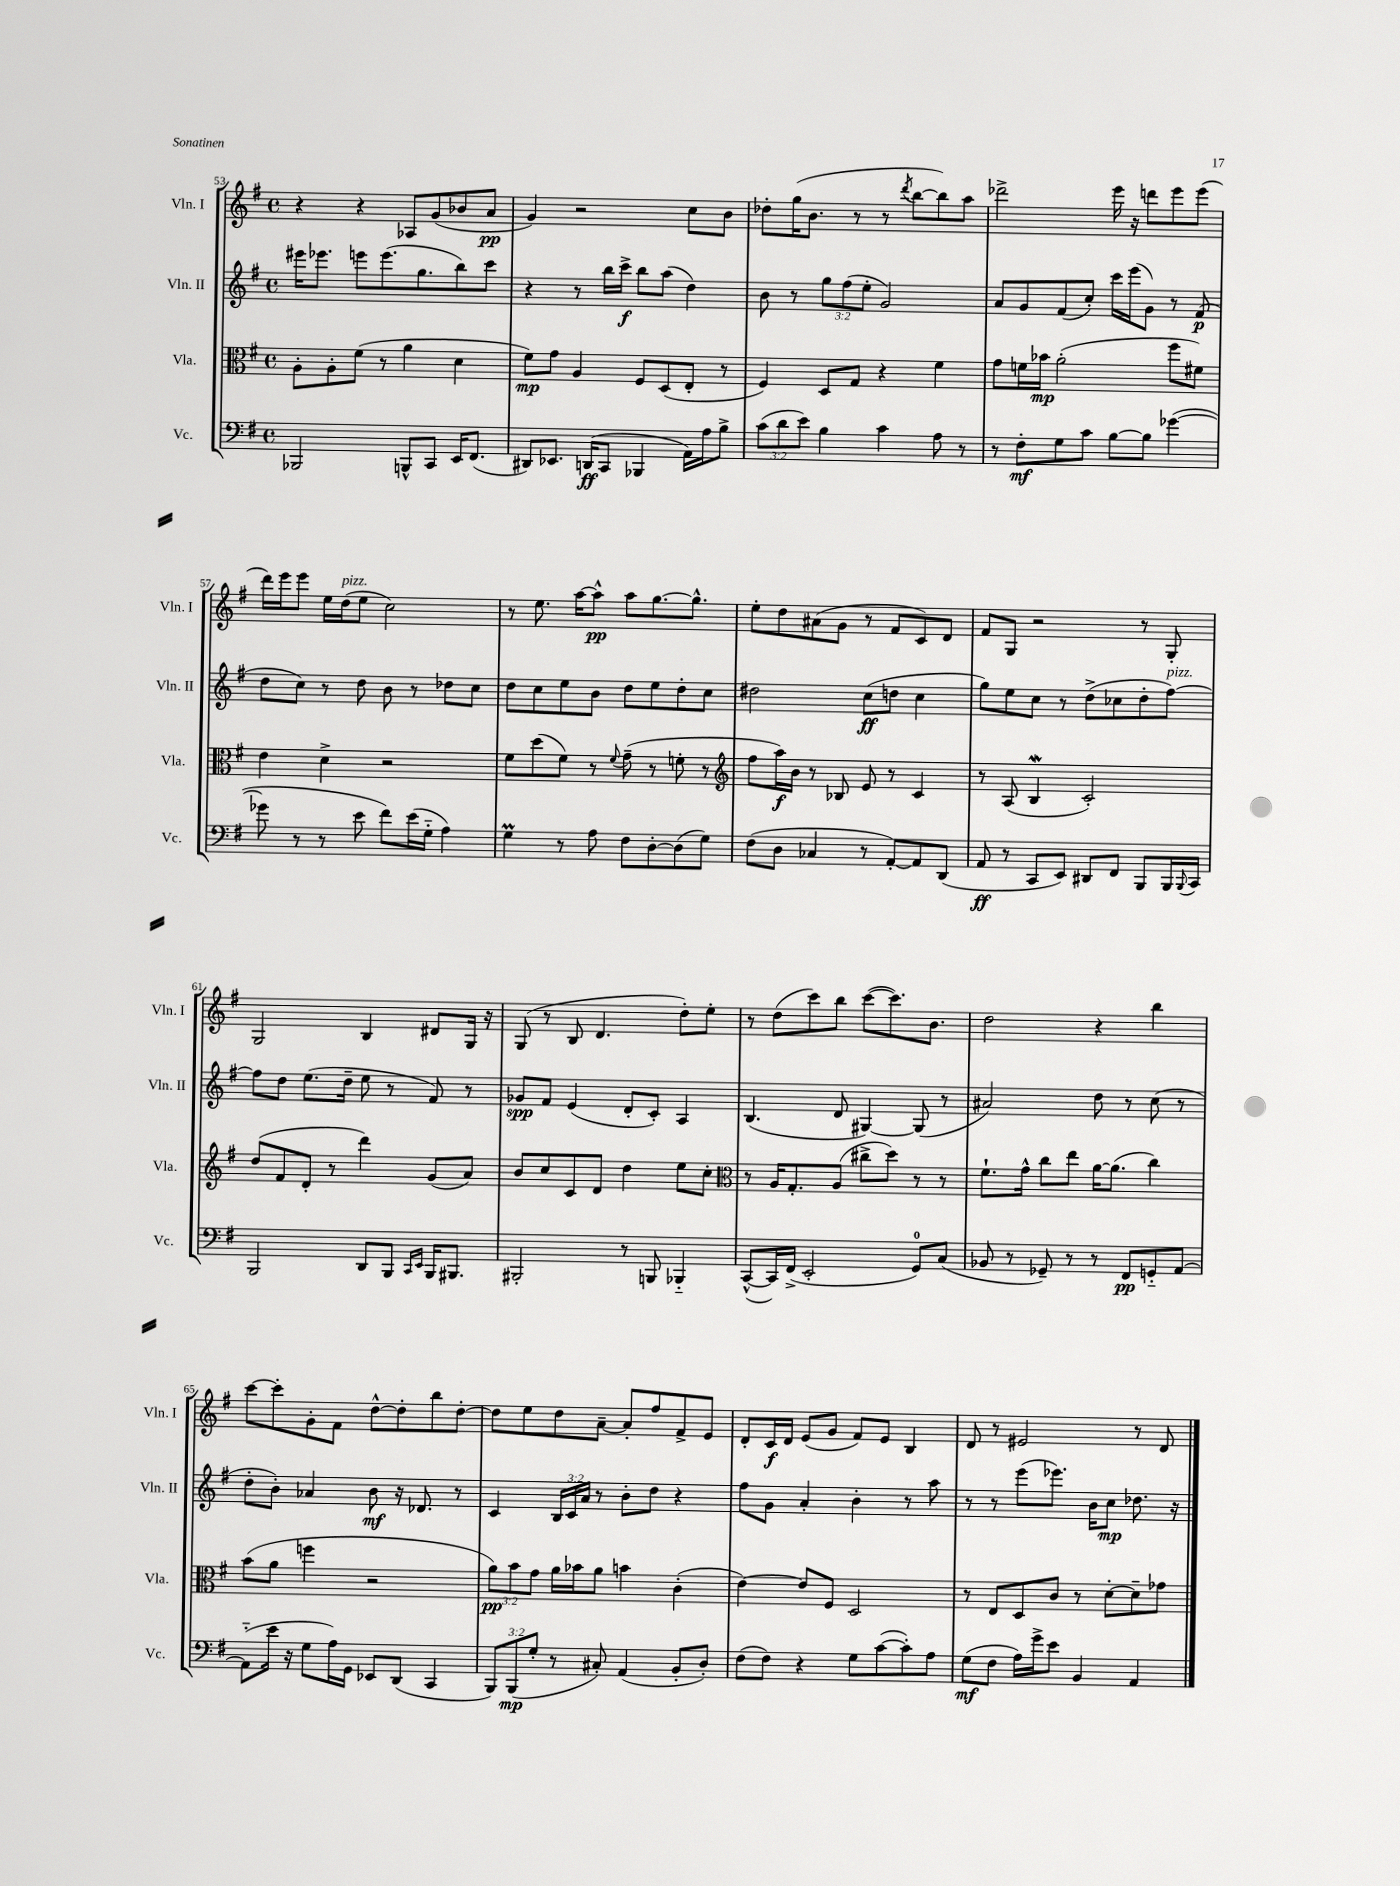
<<
\new StaffGroup <<
\new Staff = "s0" \with { instrumentName = "Vln. I" shortInstrumentName = "Vln. I" } {
    \clef treble \key g \major \defaultTimeSignature \time 4/4
    r4 r4 aes8 g'8( bes'8 a'8\pp |
    g'4) r2 c''8 b'8 |
    des''8-. g''16( b'8. r8 r8 \acciaccatura { d'''8 } b''8~ b''8) a''8 |
    des'''2-> e'''16 r16 d'''8 e'''8 e'''8( |
    d'''16) e'''16 e'''8 e''16 d''16^\markup { \italic "pizz." }( e''8 c''2) |
    r8 e''8. a''16~ a''8-^\pp a''8 g''8.~ g''8.-^ |
    e''8-. d''8 ais'8( g'8 r8 fis'8 c'8) d'8 |
    fis'8 g8 r2 r8 g8-. |
    g2 b4 dis'8 g16 r16 |
    g8( r8 b8 d'4. d''8-.) e''8-. |
    r8 d''8( c'''8) b''8 c'''8~( c'''8.) b'8. |
    d''2 r4 b''4 |
    c'''8~ c'''8-. g'8-. fis'8 d''8~-^ d''8-. b''8 d''8~-. |
    d''8 e''8 d''8 a'8~-- a'8-. fis''8 fis'8-> e'8 |
    d'8-. c'16\f d'16 e'8( g'8 fis'8) e'8 b4 |
    d'8 r8 eis'2 r8 d'8 \bar "|." |
}
\new Staff = "s1" \with { instrumentName = "Vln. II" shortInstrumentName = "Vln. II" } {
    \clef treble \key g \major \defaultTimeSignature \time 4/4 \override Staff.TupletNumber.text = #tuplet-number::calc-fraction-text
    eis'''16 ees'''8. e'''8 e'''8.( g''8. b''8) c'''8 |
    r4 r8 b''16 c'''16->\f b''8 a''8( d''4) |
    b'8 r8 \tuplet 3/2 { g''8 fis''8( e''8-. } g'2) |
    a'8 g'8 fis'8( c''8-.) c'''16 e'''16( g'8) r8 fis'8\p( |
    d''8 c''8) r8 d''8 b'8 r8 des''8 c''8 |
    d''8 c''8 e''8 b'8 d''8 e''8 d''8-. c''8 |
    dis''2 c''8\ff( d''8 c''4 |
    g''8) e''8 c''8 r8 d''8->( ces''8 d''8-. fis''8~^\markup { \italic "pizz." }) |
    fis''8 d''8 e''8.( d''16-- e''8 r8 fis'8) r8 |
    ges'8\spp fis'8 e'4( d'8-. c'8-.) a4 |
    b4.( d'8 gis4~) gis8( r8 |
    ais'2) d''8 r8 c''8( r8 |
    d''8-. b'8-.) aes'4 b'8\mf r16 des'8. r8 |
    c'4 \tuplet 3/2 { b16 c'16 a'16 } r8 b'8-. d''8 r4 |
    fis''8 g'8 a'4-. b'4-. r8 a''8 |
    r8 r8 e'''8( ees'''8.) b'16 c''8\mp des''8. r16 \bar "|." |
}
\new Staff = "s2" \with { instrumentName = "Vla." shortInstrumentName = "Vla." } {
    \clef alto \key g \major \defaultTimeSignature \time 4/4 \override Staff.TupletNumber.text = #tuplet-number::calc-fraction-text
    a8-. a8-. fis'8( r8 a'4 d'4 |
    fis'8\mp) g'8 a4 fis8 d8( e8-. r8 |
    fis4) d8 g8 r4 fis'4 |
    g'8 f'16 bes'16\mp a'2-.( fis''8 fis'8) |
    e'4 d'4-> r2 |
    fis'8 d''8( fis'8) r8 \appoggiatura { fis'8 } g'8--( r8 f'8-. r8 |
    \clef treble fis''8 a''16\f) b'16 r8 bes8 e'8 r8 c'4 |
    r8 a8( b4\mordent c'2-.) |
    d''8( fis'8 d'8-. r8 d'''4) g'8( a'8) |
    b'8 c''8 c'8 d'8 d''4 e''8 c''8-. |
    \clef alto r8 a16 g8.-. a8( cis''8-> d''8) r8 r8 |
    fis'8.-! g'16-^ c''8 e''8 a'16~ a'8.( c''4) |
    b'8( a'8 f''4 r2 |
    \tuplet 3/2 { a'8\pp) b'8 g'8 } a'16 bes'16 a'8 b'4 c'4-.( |
    e'4~) e'8 fis8 d2 |
    r8 e8 d8 c'8 r8 d'8~-. d'8-- ges'8 \bar "|." |
}
\new Staff = "s3" \with { instrumentName = "Vc." shortInstrumentName = "Vc." } {
    \clef bass \key g \major \defaultTimeSignature \time 4/4 \override Staff.TupletNumber.text = #tuplet-number::calc-fraction-text
    bes,,2 b,,8-^ c,8 e,16 fis,8.( |
    dis,8) ees,8. d,16\ff( c,8 bes,,4 a,16) a16 b8-> |
    \tuplet 3/2 { c'8( d'8 e'8) } b4 c'4 a8 r8 |
    r8 fis8-.\mf g8 c'8 b8~ b8 ges'4~( |
    ges'8 r8 r8 e'8 fis'8) e'16( g16-_ a4) |
    g4\prall r8 a8 fis8 d8~-. d8( g8) |
    fis8( d8 ces4 r8 a,8~-.) a,8 d,8( |
    a,8\ff r8 c,8 e,8) dis,8 fis,8 b,,8 b,,16 \appoggiatura { b,,8 } c,16 |
    b,,2 d,8 b,,8 \grace { c,16 e,16 } b,,16 bis,,8. |
    bis,,2-. r8 b,,8 bes,,4-_ |
    c,8~-^( c,16) fis,16->( e,2-. g,8-0) c8( |
    bes,8 r8 ges,8--) r8 r8 fis,8\pp g,8-_ a,8~ |
    a,8-_( e'16 r16 g8 a16) g,16 ees,8 d,8( c,4 |
    \tuplet 3/2 { b,,8) b,,8\mp( g8-. } r8 cis8-.) a,4( b,8-. d8-.) |
    fis8( fis8) r4 g8 c'8~( c'8-.) a8 |
    g8\mf( fis8 a16) g'16-> e'8 b,4 a,4 \bar "|." |
}
>>
>>
\layout { \context { \Score currentBarNumber = #53 } }
